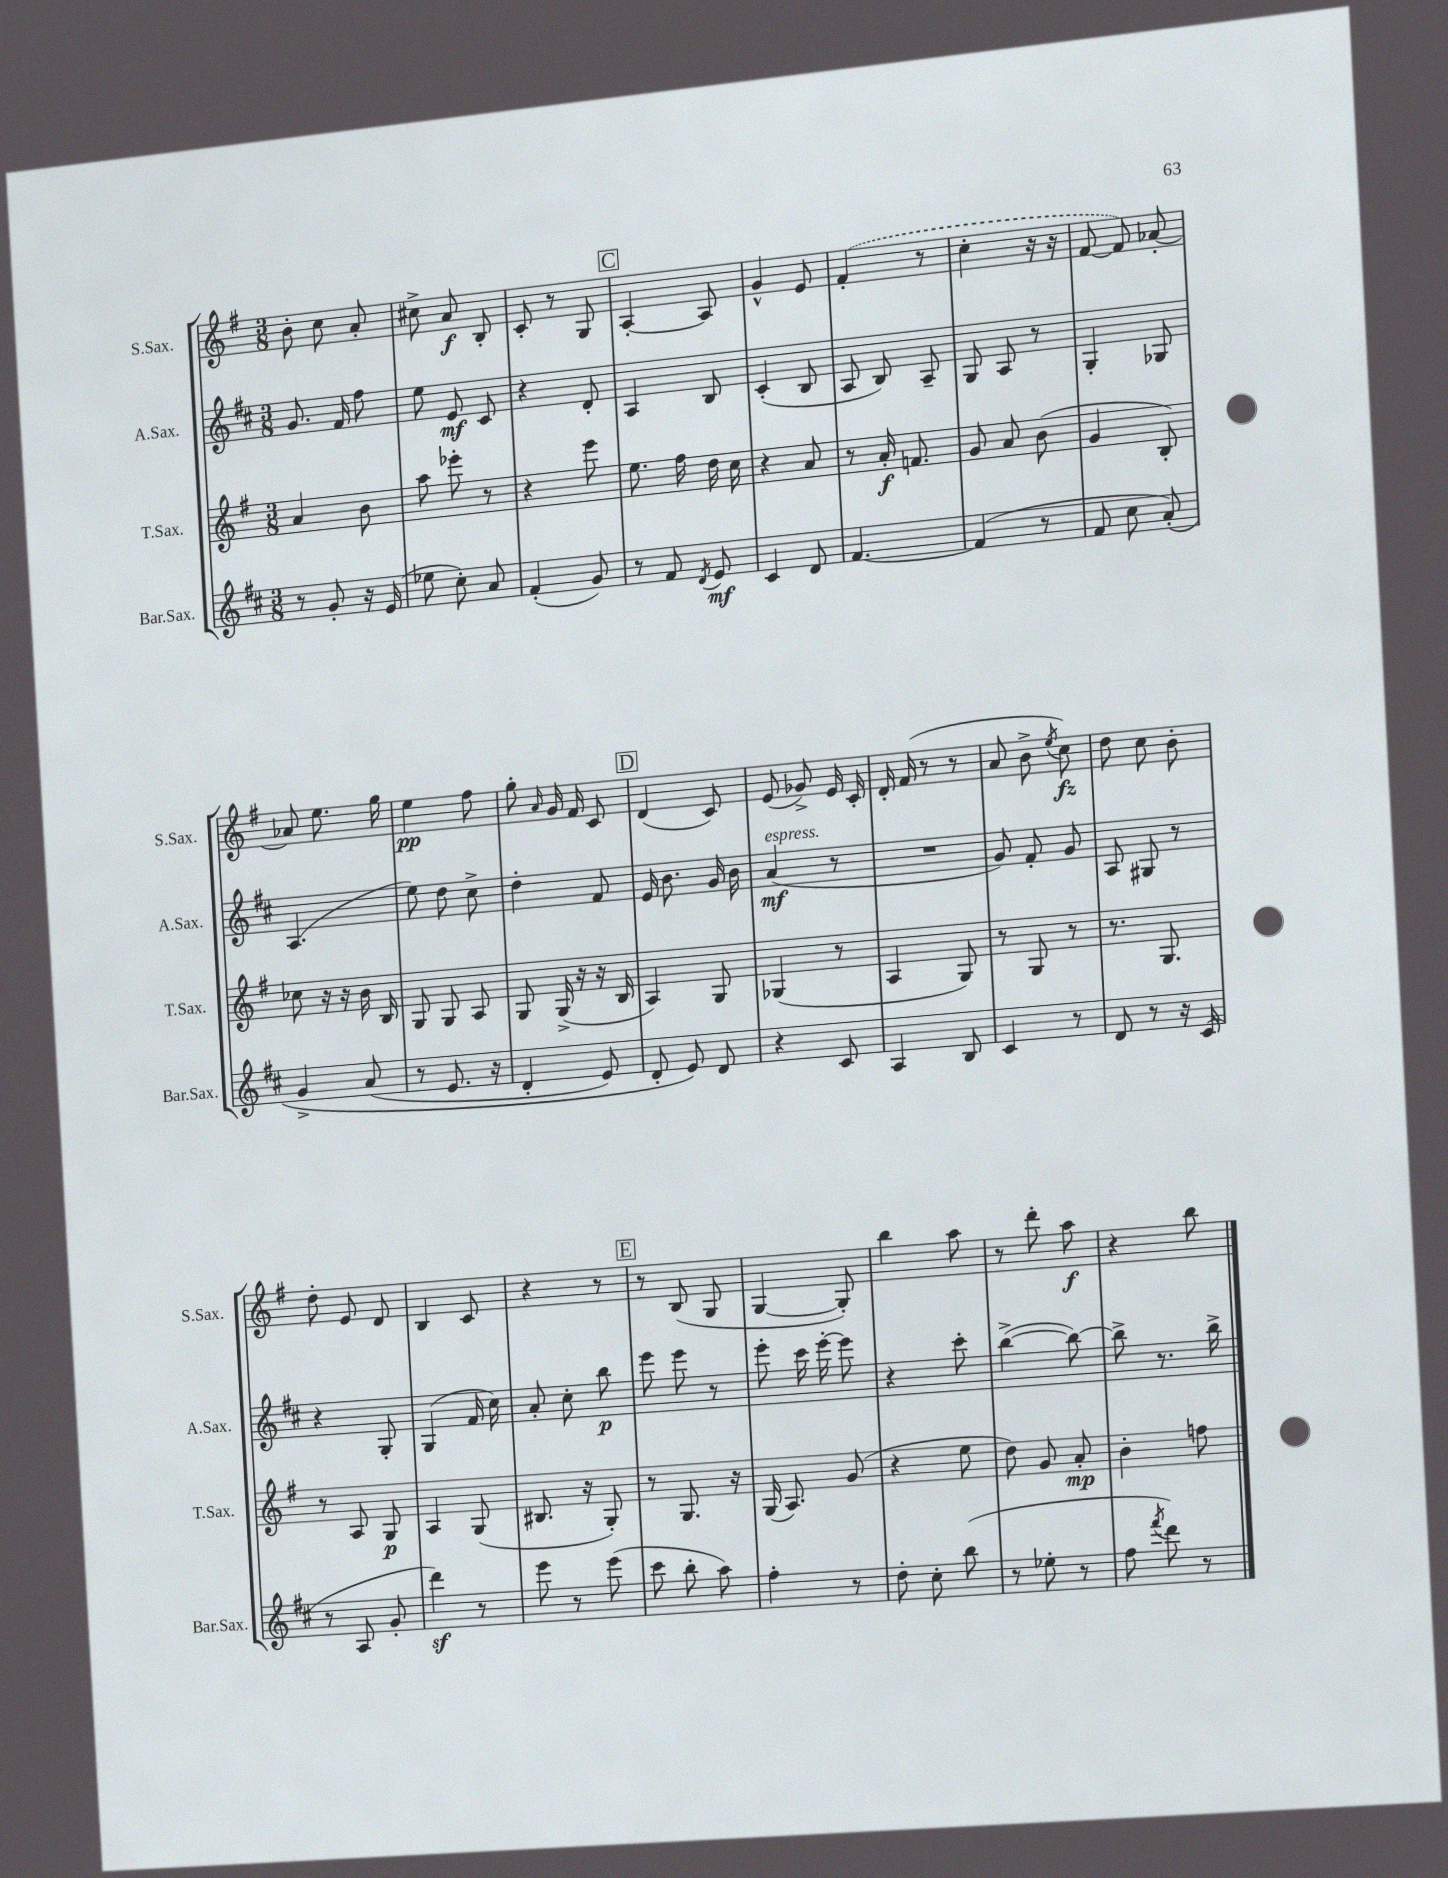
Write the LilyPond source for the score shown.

<<
\new StaffGroup <<
\new Staff = "s0" \with { instrumentName = "S.Sax." shortInstrumentName = "S.Sax." } {
    \clef treble \key g \major \numericTimeSignature \time 3/8
    \autoBeamOff b'8-. c''8 a'8-. |
    cis''8-> a'8\f b8-. |
    c'8-. r8 g8 |
    \mark \markup { \box "C" } a4~-. a8 |
    g'4-^ e'8 |
    \once \slurDashed fis'4-.( r8 |
    c''4-. r16 r16 |
    fis'8~ fis'8) aes'8~-. |
    aes'8 e''8. g''16 |
    e''4\pp fis''8 |
    g''8-. \grace { a'16 } g'16 fis'16 c'8 |
    \mark \markup { \box "D" } d'4( c'8) |
    e'8( ges'8->) e'16 c'16-. |
    d'16-. fis'16( r8 r8 |
    a'8 b'8-> \acciaccatura { e''8 } c''8\fz) |
    d''8 c''8 b'8-. |
    d''8-. e'8 d'8 |
    b4 c'8 |
    r4 r8 |
    \mark \markup { \box "E" } r8 b8( g8 |
    g4~ g8-.) |
    b''4 a''8 |
    r8 d'''8-. a''8\f |
    r4 b''8 \bar "|." |
}
\new Staff = "s1" \with { instrumentName = "A.Sax." shortInstrumentName = "A.Sax." } {
    \clef treble \key d \major \numericTimeSignature \time 3/8
    \autoBeamOff g'8. fis'16 fis''8 |
    e''8 e'8\mf cis'8 |
    r4 d'8-. |
    \mark \markup { \box "C" } a4 b8 |
    cis'4-.( b8 |
    a8 b8) a8-- |
    g8 a8 r8 |
    g4-. ges8 |
    a4.( |
    e''8) d''8 cis''8-> |
    d''4-. fis'8 |
    \mark \markup { \box "D" } e'16 b'8. g'16 b'16 |
    a'4\mf^\markup { \italic "espress." }( r8 |
    R4. |
    g'8) fis'8-. g'8 |
    a8 gis8 r8 |
    r4 g8-. |
    g4( fis'16 cis''16) |
    a'8-. cis''8-. b''8\p |
    \mark \markup { \box "E" } e'''8 e'''8 r8 |
    e'''8-. cis'''16 e'''16~-. e'''8 |
    r4 cis'''8-. |
    b''4~->( b''8~) |
    b''8-> r8. b''16-> \bar "|." |
}
\new Staff = "s2" \with { instrumentName = "T.Sax." shortInstrumentName = "T.Sax." } {
    \clef treble \key g \major \numericTimeSignature \time 3/8
    \autoBeamOff a'4 b'8 |
    a''8 ees'''8-. r8 |
    r4 e'''8 |
    \mark \markup { \box "C" } e''8. fis''16 d''16 c''16 |
    r4 a'8 |
    r8 a'16-.\f f'8. |
    g'8 a'8 b'8( |
    g'4 b8-.) |
    ces''8 r16 r16 b'16 b16 |
    g8 g8 a8 |
    g8 g16->( r16 r16 b16 |
    \mark \markup { \box "D" } a4) g8 |
    ges4( r8 |
    a4 g8) |
    r8 g8 r8 |
    r8. g8. |
    r8 a8 g8\p |
    a4 g8( |
    bis8. r16 g8-.) |
    \mark \markup { \box "E" } r8 g8. r16 |
    g16( a8.) g'8( |
    r4 e''8 |
    d''8) g'8 a'8-.\mp |
    b'4-. f''8 \bar "|." |
}
\new Staff = "s3" \with { instrumentName = "Bar.Sax." shortInstrumentName = "Bar.Sax." } {
    \clef treble \key d \major \numericTimeSignature \time 3/8
    \autoBeamOff r8 g'8-. r16 e'16( |
    ees''8 cis''8-.) a'8 |
    fis'4-.( g'8) |
    \mark \markup { \box "C" } r8 fis'8 \acciaccatura { d'8 } e'8\mf |
    cis'4 d'8 |
    fis'4.~ |
    fis'4( r8 |
    fis'8 cis''8 a'8-.)\( |
    g'4-> a'8( |
    r8 e'8. r16 |
    d'4-. e'8) |
    \mark \markup { \box "D" } d'8-. e'8\) d'8 |
    r4 cis'8 |
    a4 b8 |
    cis'4 r8 |
    d'8 r8 r16 cis'16( |
    r8 a8 g'8-. |
    d'''4\sf) r8 |
    e'''8 r8 e'''8( |
    \mark \markup { \box "E" } cis'''8 b''8-. a''8) |
    fis''4-. r8 |
    d''8-. cis''8-. b''8( |
    r8 ees''8-. r8 |
    fis''8 \acciaccatura { fis'''8 } d'''8) r8 \bar "|." |
}
>>
>>
\layout { \context { \Score \remove "Bar_number_engraver" } }
